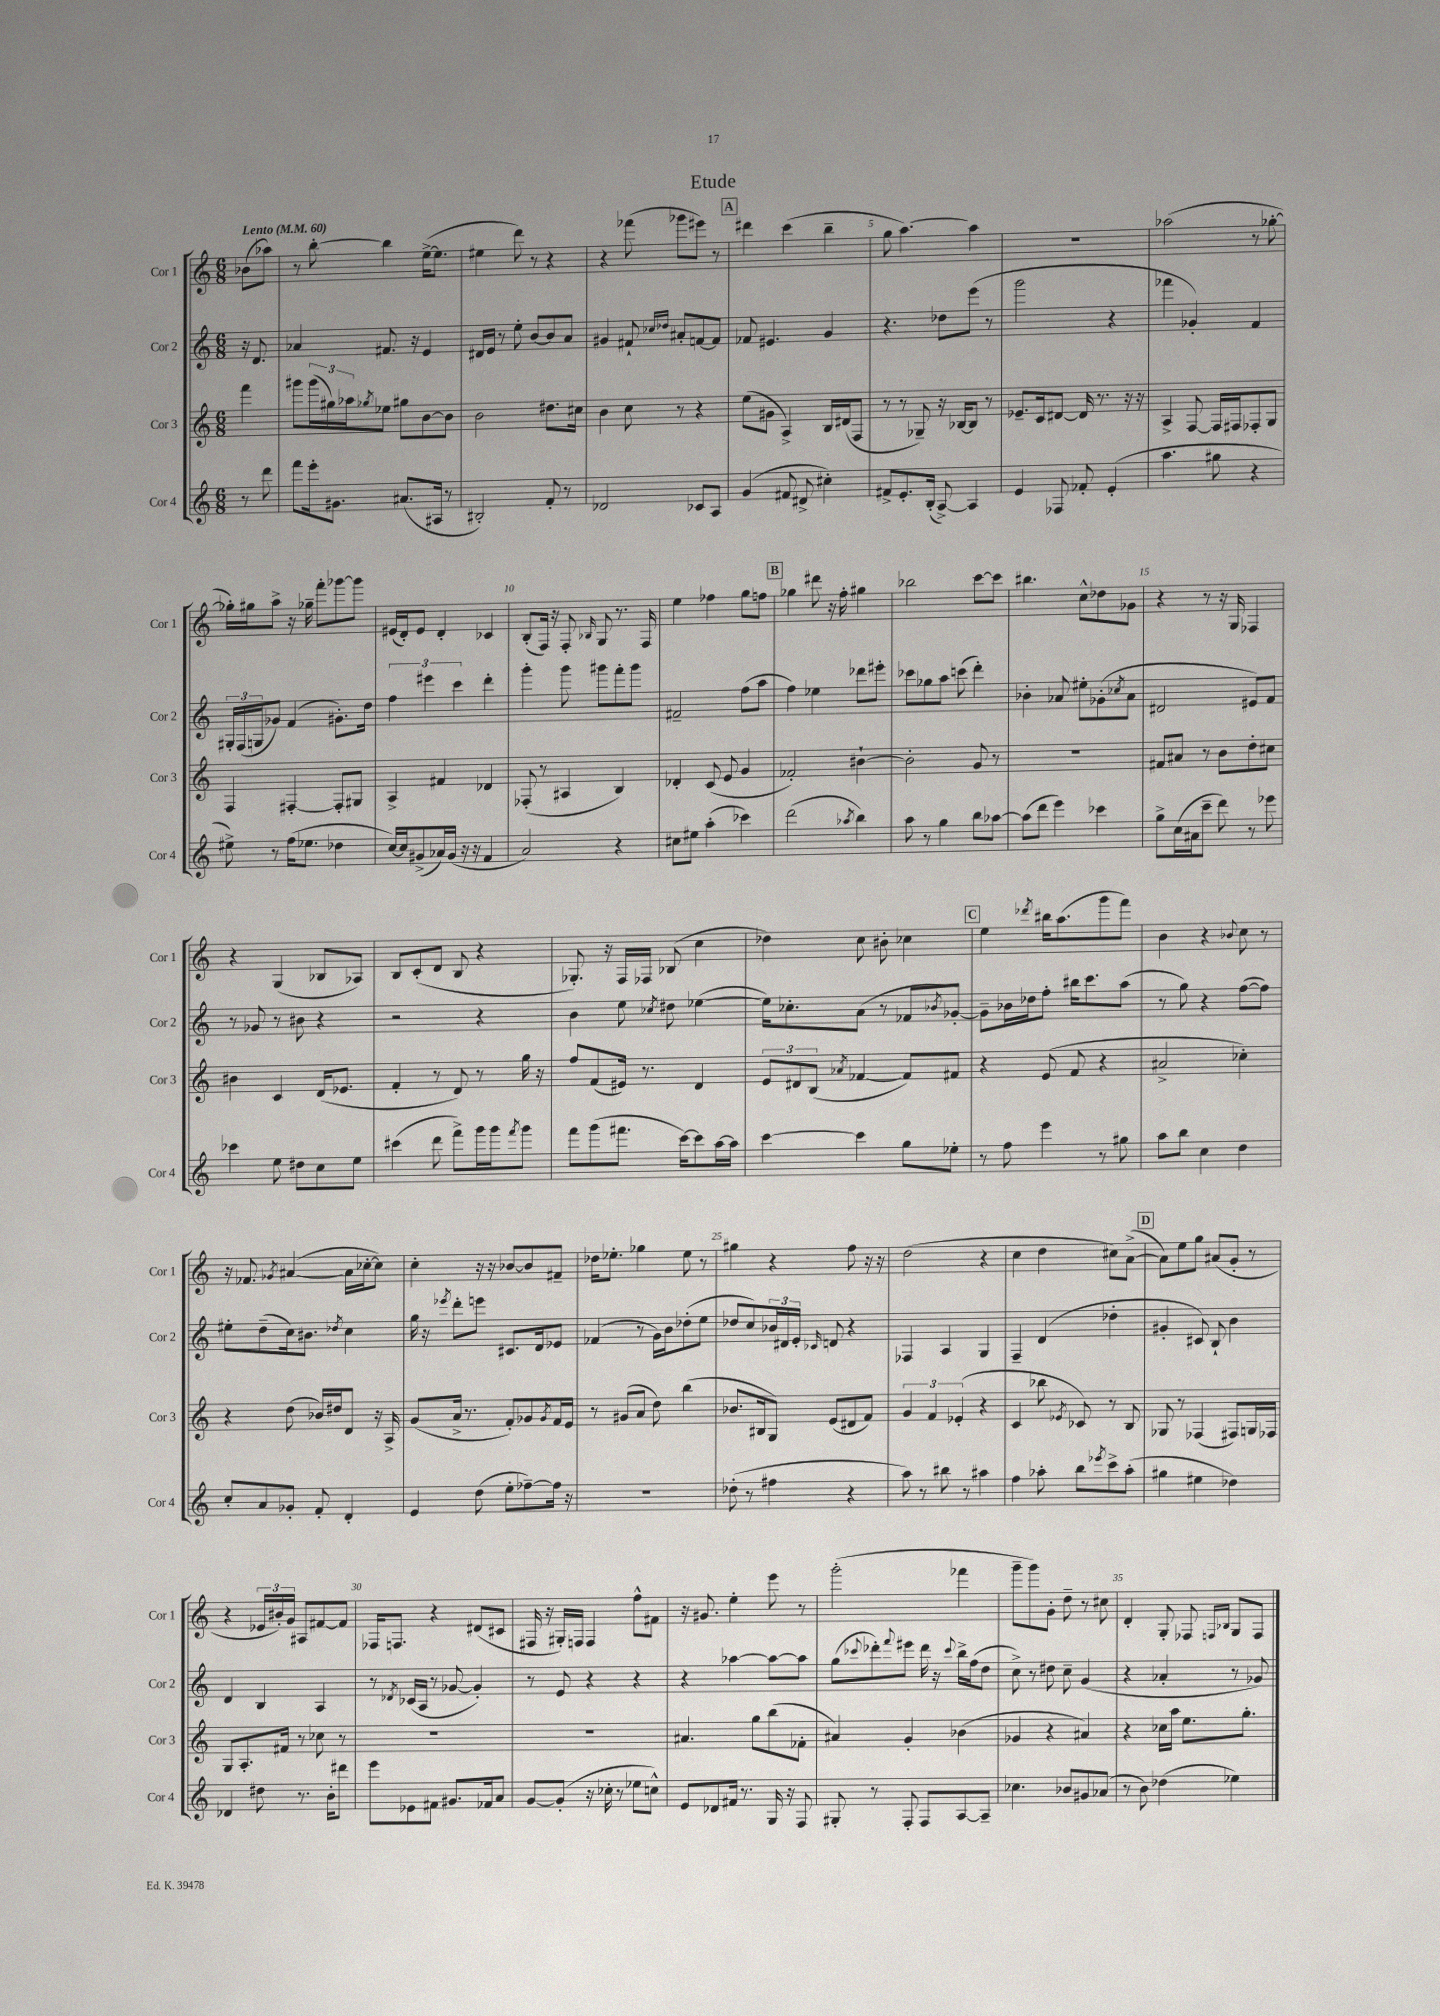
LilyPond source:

\header { title = "Etude" }
<<
\new StaffGroup <<
\new Staff = "s0" \with { instrumentName = "Cor 1" shortInstrumentName = "Cor 1" } {
    \clef treble \key c \major \numericTimeSignature \time 6/8 \partial 4 \tempo "Lento" 4 = 60
    bes'8( aes''8) |
    r8 b''8~-. b''4 e''16~->( e''8. |
    eis''4 d'''8) r8 r4 |
    r4 fes'''8( ges'''8 eis'''8) r8 |
    \mark \markup { \box "A" } dis'''4 c'''4( b''4-- |
    g''8 a''4.~) a''4 |
    R2. |
    aes''2( r8 ges''8~-. |
    ges''16-.) gis''16 a''8-> r16 ges''16-- f'''8-. ges'''8~ ges'''8 |
    eis'16( d'16-.) eis'8 d'4-. ces'4 |
    b8-.( f16) r16 f8-. \grace { bes16 } g8 r8. f16 |
    e''4 fes''4 g''8 f''8 |
    \mark \markup { \box "B" } ges''4 dis'''8 r16 f''16-. gis''4 |
    bes''2 c'''8~ c'''8 |
    bis''4. c''8-^ des''8 ges'8 |
    r4 r8 r16 g16 fes4 |
    r4 g4( bes8 aes8) |
    b8 c'8-.( d'8 b8 r4 |
    ges8.-.) r16 f16 fes16 bes8( c''4 |
    des''4) c''8 bis'8-. ces''4 |
    \mark \markup { \box "C" } e''4 \acciaccatura { des'''8 } bis''16 a''8.( g'''8 f'''8) |
    b'4 r4 \appoggiatura { bes'8 } c''8 r8 |
    r16 fes'8. \acciaccatura { ges'8 } ais'4~( ais'16 ces''16~-. ces''8) |
    c''4-. r16 r16 bes'8~ bes'8 fis'8-- |
    des''16 ees''8.-. ges''4 ees''8 r8 |
    gis''4 r4 f''8 r16 r16 |
    d''2( r4 |
    c''4 d''4 cis''8) a'8~->( |
    \mark \markup { \box "D" } a'8) e''8 g''8 ais'8( g'8-. r8 |
    r4 \tuplet 3/2 { ees'16 bis'16-.) g'16 } ais8 fis'8~ fis'8 |
    fes16 f8. r4 dis'8( cis'8 |
    fis16 r16 gis16-.) f16 f4 f''8-^ fis'8 |
    r16 gis'8. e''4-. e'''8 r8 |
    g'''2-.( fes'''4 |
    g'''8-- g'''8) g'8-. d''8-- r8 cis''8 |
    d'4-. g8-. fes8 \grace { f16 bes16 } g8 f8 \bar "|." |
}
\new Staff = "s1" \with { instrumentName = "Cor 2" shortInstrumentName = "Cor 2" } {
    \clef treble \key c \major \numericTimeSignature \time 6/8 \partial 4
    r16 d'8. |
    aes'4 fis'8. r16 e'4 |
    dis'16 e'16 r8 e''8-. b'8~ b'8 a'8 |
    gis'4 fis'8-! \grace { ces''16 des''16 } ais'8-. f'8~ f'8 |
    \mark \markup { \box "A" } fes'8 eis'4. g'4 |
    r4. des''8 e'''8( r8 |
    g'''2 r4 |
    fes'''4 ges'4-.) f'4 |
    \tuplet 3/2 { gis16-. f16( g16 } ges'8) f'4( gis'8.-.) d''16 |
    \tuplet 3/2 { f''4 eis'''4 c'''4 } d'''4-. |
    g'''4-. g'''8 gis'''8 f'''8-. gis'''8 |
    fis'2-- f''8( a''8 |
    \mark \markup { \box "B" } f''4) ees''4 des'''8 eis'''8-. |
    ces'''8 ges''8 a''8 c'''8( d'''4-.) |
    bes'4-. aes'8 eis''8-. ges'8-.( \acciaccatura { ces''8 } aes'8 |
    dis'2 eis'8) f'8 |
    r8 ges'8 r8 bis'8 r4 |
    r2 r4 |
    b'4 e''8 \acciaccatura { ces''8 } dis''8 ees''4~( |
    ees''16) ces''8.-. a'8( r8 fes'8 \acciaccatura { bes'8 } ges'8~-.) |
    \mark \markup { \box "C" } ges'8-- bes'16 des''16 f''8-. bis''16 c'''8. a''8( |
    r8 g''8) r4 f''8~( f''8) |
    eis''8-. d''8--( c''16) bis'8. \acciaccatura { des''8 } c''4 |
    g''16 r16 \acciaccatura { ees'''8 } d'''8-. e'''8 cis'8. d'16 ees'8 |
    fes'4( r8 g'16) b'16 des''8-.( e''8 |
    des''8 c''8) \tuplet 3/2 { bes'16 dis'16 e'16-. } \grace { ces'16 } d'8 r4 |
    fes4 a4 g4 |
    f4-- d'4( des''4-. |
    \mark \markup { \box "D" } gis'4-. cis'8) b8-! b'4 |
    d'4 b4 a4 |
    r8 \acciaccatura { des'8 } ces'16( a16 r8 ges'8~ ges'4-.) |
    r8 e'8 r4 r4 |
    r4 aes''4~ aes''8~ aes''8 |
    g''8( \appoggiatura { ces'''8 } des'''8-.) \appoggiatura { f'''8 } eis'''8 des'''16 r16 \appoggiatura { ces'''8 } b''16-> f''16( d''8 |
    c''8->) r8 dis''8 c''8-- g'4( |
    r4 aes'4-. r8 ges'8) \bar "|." |
}
\new Staff = "s2" \with { instrumentName = "Cor 3" shortInstrumentName = "Cor 3" } {
    \clef treble \key c \major \numericTimeSignature \time 6/8 \partial 4
    f'''4 |
    gis'''8 \tuplet 3/2 { gis'''16( gis''16) aes''16 } \acciaccatura { ges''8 } ees''8 gis''8 b'8~ b'8 |
    b'2 dis''8. cis''16 |
    b'4 c''8 r8 r4 |
    \mark \markup { \box "A" } e''8( gis'8 a4->) b16 dis'16( f8 |
    r8 r8 ges8--) r16 bes16~ bes8 r8 |
    ees'8.-- c'16 dis'8~ dis'16 r8. r16 r16 |
    a4-> f8~ f16 fis16 fes8-. g8 |
    f4 fis4~-. fis8-. gis8 |
    a4-> fis'4 des'4 |
    fes8-.( r8 ais4 b4) |
    des'4-. c'8( e'8 g'4 |
    \mark \markup { \box "B" } fes'2-.) bis'4~-! |
    bis'2-. g'8 r8 |
    R2. |
    fis'8 ais'8 r8 b'8 d''8-. cis''8 |
    bis'4 c'4 d'16( ees'8. |
    f'4-. r8 d'8) r8 g''16 r16 |
    f''8 f'8( eis'16) r8. d'4 |
    \tuplet 3/2 { e'8 dis'8 b8( } \acciaccatura { aes'8 } fes'4~ fes'8) fis'8 |
    \mark \markup { \box "C" } r4 e'8( f'8 r4 |
    ais'2-> ces''4-.) |
    r4 d''8( bes'16) dis''16 d'8 r16 a16-> |
    g'8( a'16-> r8. f'8-.) ges'8 \acciaccatura { ges'8 } f'16 e'16 |
    r8 gis'8( a'8 d''8) b''4( |
    bes'8. bis16 g8) e'8( dis'8 f'8) |
    \tuplet 3/2 { g'4 f'4 ees'4-.( } r4 |
    c'4 bes''8 \acciaccatura { ees'8 } ces'8) r8 b8 |
    \mark \markup { \box "D" } ges8 r8 fes4( fis8) g16 fes16 |
    g8 a8.-. fis'16 r8 ces''8 r8 |
    R2. |
    R2. |
    ais'4. g''8 b''8( fes'8-. |
    ais'4) g'4-. bes'4( |
    ges'4 r4 ais'4) |
    r4 ces''16 a''16 e''8. g''8.-. \bar "|." |
}
\new Staff = "s3" \with { instrumentName = "Cor 4" shortInstrumentName = "Cor 4" } {
    \clef treble \key c \major \numericTimeSignature \time 6/8 \partial 4
    r8 d'''8 |
    f'''8 e'''16-. gis'8. ais'8.( ais16 r8 |
    bis2-.) f'8-. r8 |
    des'2 ces'8 a8 |
    \mark \markup { \box "A" } g'4( fis'8 dis'8-> cis''4-.) |
    fis'8-> e'8.-. b16-.( a8~->) a4 |
    e'4 fes8 fes'8-. e'4-.( |
    a''4. gis''8 r4 |
    eis''8->) r8 f''16( ees''8. des''4 |
    c''16~) c''16 gis'8->( aes'16) gis'16( r16 r16 f'4 |
    a'2) r4 |
    cis''8 eis''8 a''4-.( ces'''4) |
    \mark \markup { \box "B" } d'''2( \acciaccatura { aes''8 } b''4) |
    a''8 r8 g''4 b''8 aes''8~ |
    aes''8( d'''8 e'''4) ces'''4 |
    g''8-> c''16( ais'16 c'''8-- d'''8) r8 ees'''8 |
    ces'''4 e''8 dis''8 c''8 e''8 |
    cis'''4( d'''8 f'''8->) g'''16 g'''16 \acciaccatura { f'''8 } g'''8 |
    f'''8 g'''8( fis'''8. c'''16~) c'''8 a''16~ a''16 |
    c'''4~ c'''4 g''8 ees''8-. |
    \mark \markup { \box "C" } r8 f''8 e'''4 r8 gis''8 |
    a''8 b''8 c''4 d''4 |
    c''8-. a'8 ges'8-. f'8-. d'4-. |
    e'4 d''8( e''8-. fes''8~--) fes''16 r16 |
    R2. |
    des''8-.( r8 fis''4 r4 |
    a''8) r8 bis''8 r8 ais''4 |
    f''4 aes''8-. b''8 \acciaccatura { ees'''8 } c'''8-> aes''8-.( |
    \mark \markup { \box "D" } gis''4 eis''4 des''4) |
    des'4 dis''8 r8. b'16-. dis'''8 |
    e'''8 ees'8 fis'8 gis'8. fes'16 a'8 |
    g'8~ g'8-.( r16 ces''16-. r8 ees''8 c''8-^) |
    e'8 des'8 fis'16 r8. g16 r16 f8 |
    gis8-. r8 f8-. f8 a8~ a8-- |
    ces''4. bes'8 gis'8 aes'8( |
    r8 b'8) des''4( ees''4) \bar "|." |
}
>>
>>
\layout { \context { \Score \override BarNumber.break-visibility = ##(#f #t #t) barNumberVisibility = #(every-nth-bar-number-visible 5) } }
